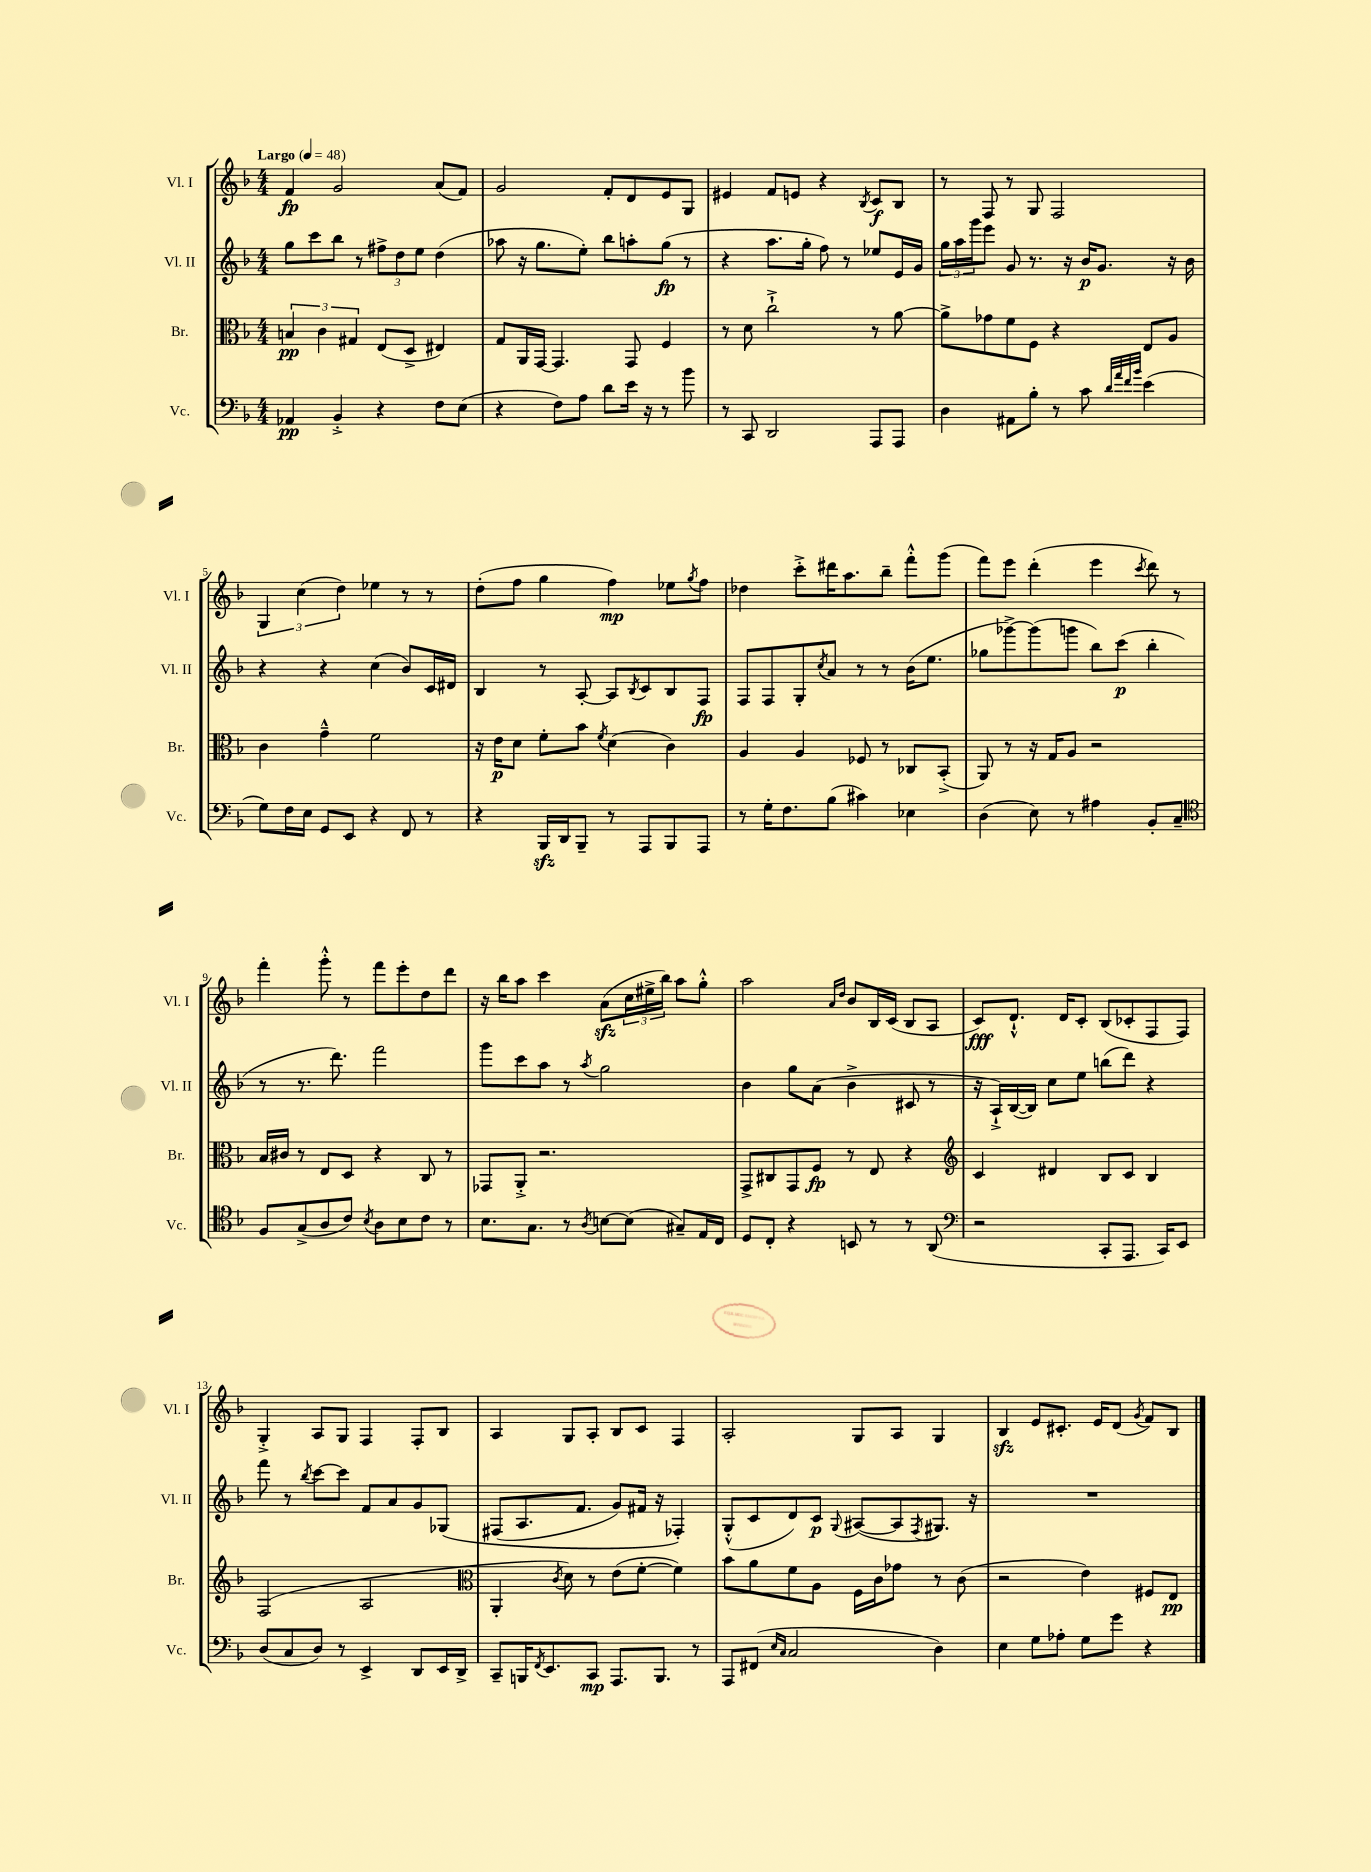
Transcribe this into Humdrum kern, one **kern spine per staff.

**kern	**kern	**kern	**kern
*staff4	*staff3	*staff2	*staff1
*clefF4	*clefC3	*clefG2	*clefG2
*k[b-]	*k[b-]	*k[b-]	*k[b-]
*M4/4	*M4/4	*M4/4	*M4/4
*MM48	*MM48	*MM48	*MM48
4AA-	6B	8gg	4f
.	.	8ccc	.
.	6c	.	.
4BB-'^	.	8bb-	2g
.	6G#	.	.
.	.	8r	.
4r	(8E	12ff#^	.
.	.	12dd	.
.	8D^	.	.
.	.	12ee	.
8F	4E#)	(4dd	(8a
(8E	.	.	8f)
=	=	=	=
4r	8G	8aa-	2g
.	16AA	16r	.
.	[16GG	8.gg	.
8F)	4.GG]	.	.
8A	.	8ee')	.
8d	.	8bb-	8f'
16e	8GG	8aa'	8d
16r	.	.	.
8r	4F	(8gg	8e
8b-	.	8r	8G
=	=	=	=
8r	8r	4r	4e#
8CC	8d	.	.
2DD	2cc`^	8.aa	8f
.	.	.	8e
.	.	16gg'	.
.	.	8ff)	4r
.	.	8r	.
.	.	.	8qB-
8AAA	8r	8ee-	8c
8AAA	[8a	16e	8B-
.	.	16g	.
=	=	=	=
4D	8a^]	24gg	8r
.	.	24aa	.
.	.	24ggg	.
.	8g-	8eee	8F
8AA#	8f	8g	8r
8B-'	8F	8.r	8G
8r	4r	.	2F
.	.	16r	.
8c	.	16b-	.
.	.	8.g	.
32qqd	.	.	.
32qqa	.	.	.
32qqf	.	.	.
32qqb-	.	.	.
(4e	8E	.	.
.	8A	16r	.
.	.	16b-	.
=	=	=	=
8G)	4c	4r	6G
16F	.	.	.
.	.	.	(6cc
16E	.	.	.
8GG	4g~^^	4r	.
.	.	.	6dd)
8EE	.	.	.
4r	2f	(4cc	4ee-
8FF	.	8b-)	8r
8r	.	16c	8r
.	.	16d#	.
=	=	=	=
4r	16r	4B-	(8dd'
.	16e	.	.
.	8d	.	8ff
16BBB-	8f'	8r	4gg
16DD	.	.	.
8BBB-~	8b-	[8A'	.
.	8qf	.	.
8r	(4d	8A]	4ff)
.	.	8qB-	.
8AAA	.	8c	.
8BBB-	4c)	8B-	8ee-
.	.	.	8qgg
8AAA	.	8F	8ff
=	=	=	=
8r	4A	8F	4dd-
16G'	.	8F	.
8.F	.	.	.
.	4A	8G'	8ccc'^
.	.	8qcc	.
(8B-	.	8a	16ddd#
.	.	.	8.aa
4c#)	8F-	8r	.
.	8r	8r	8bb-~
4E-	8C-	(16b-	8fff'^^
.	.	8.ee	.
.	(8BB-'^	.	(8ggg
=	=	=	=
(4D	8AA)	8gg-	8fff)
.	8r	[8ggg-^)	8eee
8E)	16r	(8ggg-]	(4ddd'
.	16G	.	.
8r	8A	8ggg	.
4A#	2r	8bb-)	4eee
.	.	(8ccc	.
.	.	.	8qccc
8BB-'	.	4bb-'	8ddd)
8C~	.	.	8r
=	=	=	=
*clefC4	*	*	*
8F	16B-	8r	4fff'
.	16c#	.	.
(8G^	8r	8.r	.
8A	8E	.	8ggg'^^
.	.	8.ddd)	.
8c)	8D	.	8r
8qB-	.	.	.
8A	4r	2fff	8fff
8B-	.	.	8eee'
8c	8C	.	8dd
8r	8r	.	8ddd
=	=	=	=
8.B-	8GG-	8ggg	16r
.	.	.	16bb-
.	8AA'^	8ccc	8aa
8.G	.	.	.
.	2.r	8aa	4ccc
8r	.	8r	.
8qA	.	8qaa	.
[8B	.	2gg	(8a
(8B]	.	.	24cc
.	.	.	24ee#^
.	.	.	24bb-)
8G#~)	.	.	8aa
16E	.	.	8gg'^^
16C	.	.	.
=	=	=	=
8D	8GG^	4b-	2aa
8C'	8C#	.	.
4r	8GG	8gg	.
.	8F	(8a	.
.	.	.	16qqa
.	.	.	16qqdd
8BB	8r	4b-^	8b-
8r	8E	.	16B-
.	.	.	(16c
8r	4r	8c#	8B-
(8AA	.	8r	8A
=	=	=	=
*clefF4	*clefG2	*	*
2r	4c	16r	8c)
.	.	16A`^)	.
.	.	([16B-	8.d`^^
.	.	16B-])	.
.	4d#	8cc	.
.	.	.	16d
.	.	8ee	8c'
8CC'	8B-	(8bb	(8B-
8.AAA	8c	8ddd)	8c-'
.	4B-	4r	8F
16CC)	.	.	.
8EE	.	.	8F)
=	=	=	=
(8D	(2F	8fff	4G'^
8C	.	8r	.
.	.	8qbb-	.
8D)	.	[8ccc	8A
8r	.	8ccc]	8G
4EE^	2A	8f	4F
.	.	8a	.
8DD	.	8g	8F'
16EE	.	&(8G-	8B-
16DD^	.	.	.
=	=	=	=
*	*clefC3	*	*
8CC~	4AA'	(8F#	4A
16BBB	.	8.A	.
8qFF	.	.	.
8.EE	.	.	.
.	8qc	.	.
.	8d)	.	8G
.	.	8.f	.
8CC	8r	.	8A'
8.AAA	(8e	8g)	8B-
.	[8f'	16f#	8c
8.BBB	.	16r	.
.	4f])	4F-'&)	4F
8r	.	.	.
=	=	=	=
8AAA	8b-	(8G'^^	2A'
(8FF#	8a	8c	.
16qqE	.	.	.
16qqC	.	.	.
2C	8f	8d)	.
.	8A	8c	.
.	.	8qqG	.
.	16F	([8A#	8G
.	16c	.	.
.	8g-	8A#]	8A
.	.	8qF	.
4D)	8r	8.G#)	4G
.	(8c	.	.
.	.	16r	.
=	=	=	=
4E	2r	1r	4B-
8G	.	.	8e
8A-'	.	.	8.c#'
8G	4e)	.	.
.	.	.	16e
8g	.	.	(8d
.	.	.	8qg
4r	8F#	.	8f)
.	8E	.	8B-
==	==	==	==
*-	*-	*-	*-
